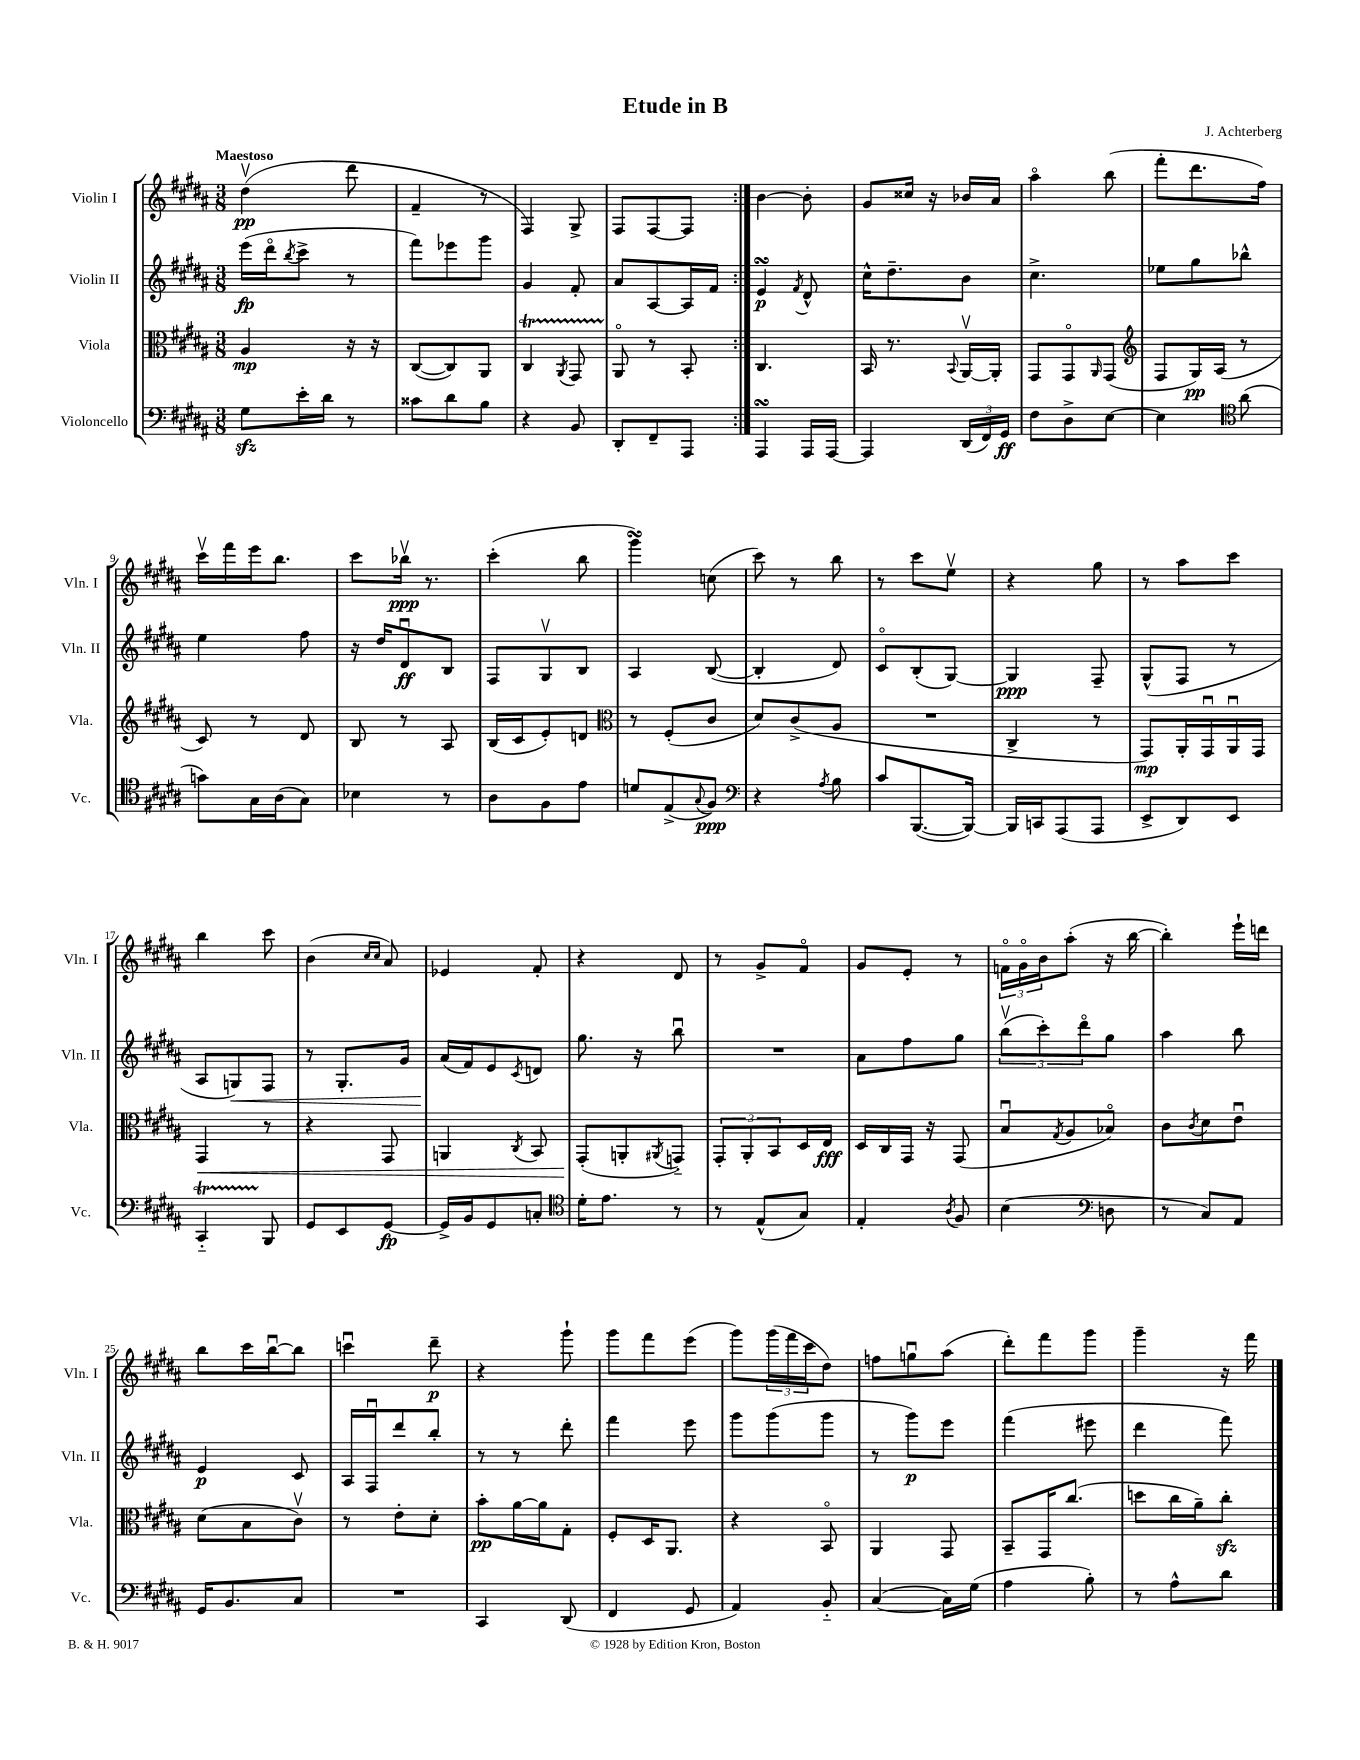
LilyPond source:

\header { title = "Etude in B" composer = "J. Achterberg" }
<<
\new StaffGroup <<
\new Staff = "s0" \with { instrumentName = "Violin I" shortInstrumentName = "Vln. I" } {
    \clef treble \key b \major \numericTimeSignature \time 3/8 \tempo "Maestoso"
    \repeat volta 2 { dis''4\upbow\pp( dis'''8 |
    fis'4-- r8 |
    fis4) gis8-> |
    fis8 fis8~ fis8 | }
    b'4~ b'8-. |
    gis'8 cisis''16 r16 bes'16 ais'16 |
    ais''4\flageolet b''8( |
    fis'''8-. dis'''8. fis''16) |
    cis'''16\upbow fis'''16 e'''16 b''8. |
    cis'''8 bes''16\upbow\ppp r8. |
    cis'''4-.( b''8 |
    gis'''4\turn) c''8( |
    cis'''8) r8 b''8 |
    r8 cis'''8 e''8\upbow |
    r4 gis''8 |
    r8 ais''8 cis'''8 |
    b''4 cis'''8 |
    b'4( \grace { cis''16 cis''16 } ais'8) |
    ees'4 fis'8-. |
    r4 dis'8 |
    r8 gis'8-> fis'8\flageolet |
    gis'8 e'8-. r8 |
    \tuplet 3/2 { f'16\flageolet gis'16\flageolet b'16 } ais''8-.( r16 b''16~ |
    b''4-.) e'''16-! d'''16 |
    b''8 cis'''16 b''16~\downbow b''8 |
    c'''4\downbow dis'''8--\p |
    r4 gis'''8-! |
    gis'''8 fis'''8 e'''8( |
    gis'''8) \tuplet 3/2 { gis'''16( fis'''16 cis'''16 } dis''8) |
    f''8 g''8\downbow ais''8( |
    dis'''8-.) fis'''8 gis'''8 |
    gis'''4-- r16 fis'''16 \bar "|." |
}
\new Staff = "s1" \with { instrumentName = "Violin II" shortInstrumentName = "Vln. II" } {
    \clef treble \key b \major \numericTimeSignature \time 3/8
    \repeat volta 2 { e'''16\fp( dis'''16\flageolet \acciaccatura { b''8 } cis'''8-> r8 |
    fis'''8) ees'''8 gis'''8 |
    gis'4 fis'8-. |
    ais'8 ais8~ ais16 fis'16 | }
    e'4\turn\p \acciaccatura { fis'8 } dis'8-^ |
    cis''16-^ dis''8.-- b'8 |
    cis''4.-> |
    ees''8 gis''8 bes''8-^ |
    e''4 fis''8 |
    r16 dis''16 dis'8\downbow\ff b8 |
    fis8 gis8\upbow b8 |
    ais4 b8~( |
    b4-. dis'8) |
    cis'8\flageolet b8-.( gis8~) |
    gis4\ppp fis8-- |
    gis8-^( fis8 r8 |
    ais8 g8\<) fis8 |
    r8 gis8.-. gis'16 |
    ais'16\!( fis'16) e'8 \acciaccatura { cis'8 } d'8 |
    gis''8. r16 b''8\downbow |
    R4. |
    ais'8 fis''8 gis''8 |
    \tuplet 3/2 { b''8\upbow( cis'''8-.) dis'''8\flageolet } gis''8 |
    ais''4 b''8 |
    e'4\p cis'8 |
    ais16 fis16\downbow dis'''8 b''8-. |
    r8 r8 dis'''8-. |
    fis'''4 e'''8 |
    gis'''8 gis'''8( gis'''8 |
    r8 gis'''8\p) e'''8 |
    fis'''4( eis'''8 |
    dis'''4 fis'''8) \bar "|." |
}
\new Staff = "s2" \with { instrumentName = "Viola" shortInstrumentName = "Vla." } {
    \clef alto \key b \major \numericTimeSignature \time 3/8
    \repeat volta 2 { ais4\mp r16 r16 |
    cis8~( cis8) ais,8 |
    cis4\startTrillSpan \acciaccatura { ais,8 } gis,8 |
    ais,8\flageolet\stopTrillSpan r8 b,8-. | }
    cis4. |
    b,16 r8. \appoggiatura { b,8 } ais,16~\upbow ais,16-. |
    gis,8 gis,8\flageolet \grace { ais,16 } gis,8( |
    \clef treble fis8 gis16\pp) ais16( r8 |
    cis'8) r8 dis'8 |
    b8 r8 ais8 |
    b16( cis'16 e'8-.) d'8 |
    \clef alto r8 fis8-.( cis'8 |
    dis'8) cis'8->( ais8 |
    R4. |
    cis4-> r8 |
    gis,8\mp) ais,16-. gis,16\downbow ais,16\downbow gis,16 |
    gis,4\< r8 |
    r4 gis,8 |
    a,4 \acciaccatura { cis8 } b,8 |
    gis,8-.\!( a,8-. \acciaccatura { ais,8 } g,8-_) |
    \tuplet 3/2 { gis,8-. ais,8-. b,8 } dis16 e16\fff |
    dis16 cis16 gis,16 r16 gis,8( |
    b8\downbow \acciaccatura { gis8 } ais8 bes8\flageolet) |
    cis'8 \acciaccatura { cis'8 } dis'8 e'8\downbow |
    dis'8( b8 cis'8\upbow) |
    r8 e'8-. dis'8-. |
    b'8-.\pp ais'16~ ais'16 gis8-. |
    fis8-. dis16 ais,8. |
    r4 b,8\flageolet |
    ais,4 gis,8 |
    b,8-- gis,16 cis''8.( |
    d''8 cis''16 ais'16--) cis''8-.\sfz \bar "|." |
}
\new Staff = "s3" \with { instrumentName = "Violoncello" shortInstrumentName = "Vc." } {
    \clef bass \key b \major \numericTimeSignature \time 3/8
    \repeat volta 2 { gis8\sfz e'16-. dis'16 r8 |
    cisis'8 dis'8 b8 |
    r4 b,8 |
    dis,8-. fis,8-- ais,,8 | }
    ais,,4\turn ais,,16 ais,,16~ |
    ais,,4 \tuplet 3/2 { dis,16( fis,16) gis,16\ff } |
    fis8 dis8-> e8~ |
    e4 \clef tenor ais'8( |
    g'8) gis16 ais16( gis8) |
    bes4 r8 |
    ais8 fis8 e'8 |
    d'8 e8->( \appoggiatura { gis8 } fis8\ppp) |
    \clef bass r4 \acciaccatura { ais8 } b8 |
    cis'8 b,,8.~( b,,16~) |
    b,,16 c,16 ais,,8( ais,,8 |
    e,8-> dis,8) e,8 |
    cis,4-_\startTrillSpan b,,8\stopTrillSpan |
    gis,8 e,8 gis,8~\fp |
    gis,16-> b,16 gis,8 c8-. |
    \clef tenor dis'16-. e'8. r8 |
    r8 e8-^( gis8) |
    e4-. \acciaccatura { ais8 } fis8 |
    b4( \clef bass d8 |
    r8 cis8) ais,8 |
    gis,16 b,8. cis8 |
    R4. |
    cis,4 dis,8( |
    fis,4 gis,8 |
    ais,4) b,8-_ |
    cis4~( cis16) gis16( |
    ais4 b8-.) |
    r8 ais8-^ dis'8 \bar "|." |
}
>>
>>
